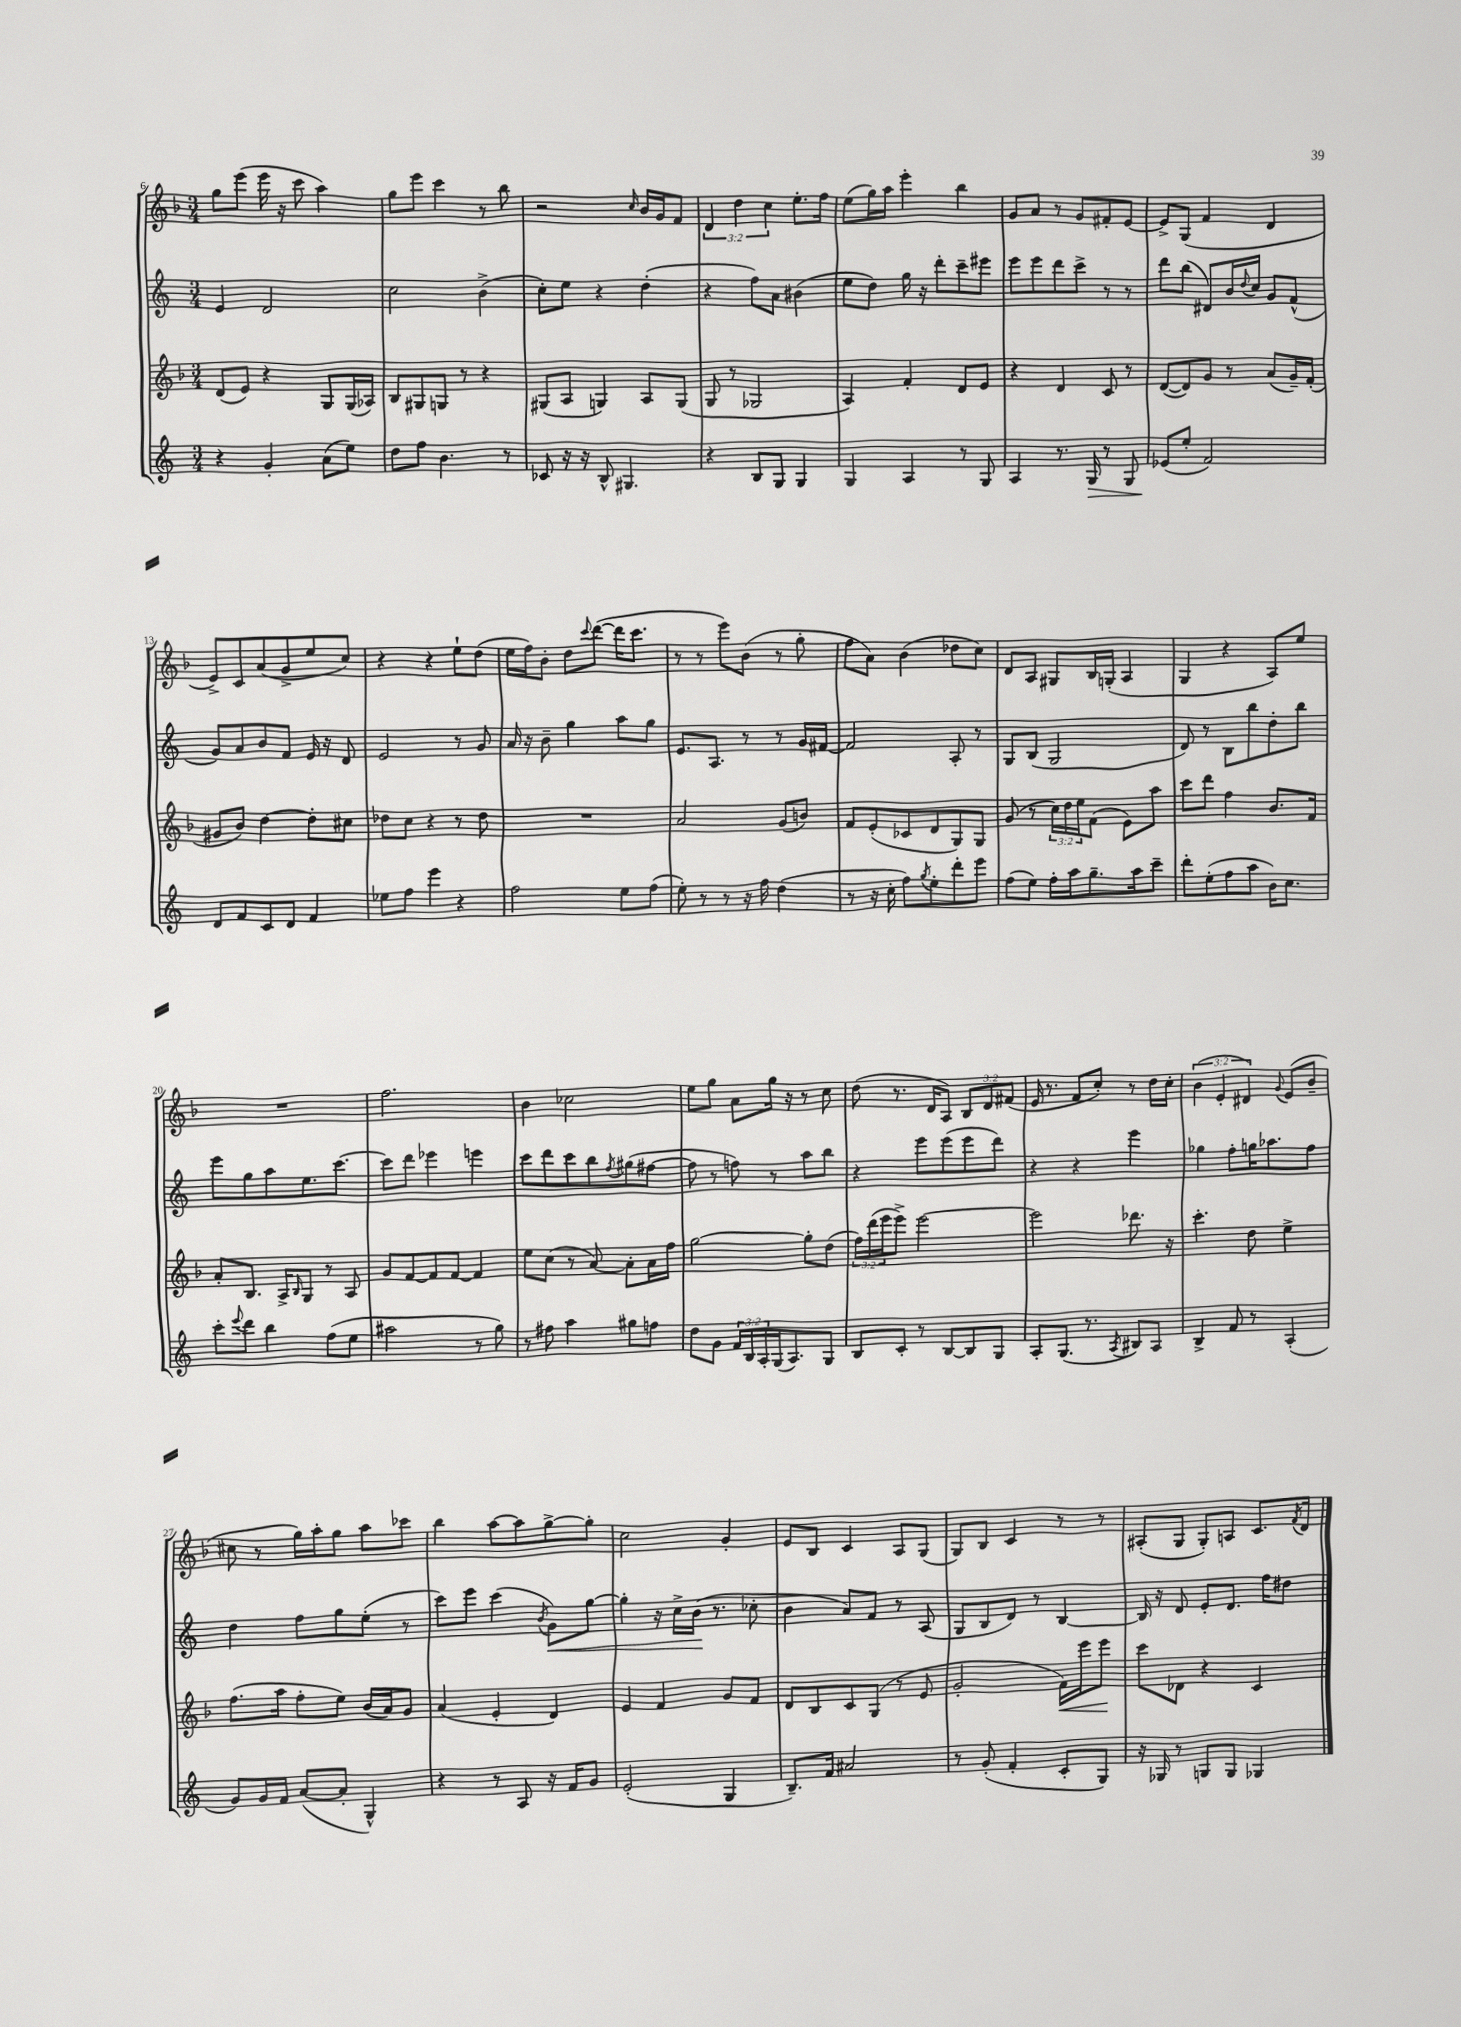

**kern	**kern	**kern	**kern
*staff4	*staff3	*staff2	*staff1
*clefG2	*clefG2	*clefG2	*clefG2
*k[]	*k[b-]	*k[]	*k[b-]
*M3/4	*M3/4	*M3/4	*M3/4
4r	(8d	4e	8gg
.	8e)	.	(8eee
4g'	4r	2d	16eee
.	.	.	16r
.	.	.	8ccc
(8a	8G	.	4aa)
8ee)	(16G	.	.
.	16A-)	.	.
=	=	=	=
8dd	8B-	2cc	8gg
8ff	8G#	.	8eee
4.b	8G	.	4ccc
.	8r	.	.
.	4r	(4b^	8r
8r	.	.	8bb-
=	=	=	=
8c-	(8G#	8cc')	2r
16r	8A	8ee	.
16r	.	.	.
8B^^	4G)	4r	.
4.G#	.	.	.
.	.	.	16qqcc
.	8A	(4dd'	16b-
.	.	.	16g
.	(8G	.	8f
=	=	=	=
4r	8G	4r	6d
.	8r	.	.
.	.	.	6dd
8B	2G-	8ff)	.
.	.	.	6cc
8G	.	8a	.
4G	.	(4b#	8.ee'
.	.	.	16ff
=	=	=	=
4G	4A)	8ee	(8ee
.	.	8dd)	16gg)
.	.	.	16aa
4A	4f'	16gg	4eee'
.	.	16r	.
.	.	8ddd'	.
8r	8d	8ccc~	4bb-
8G	8e	8eee#	.
=	=	=	=
4A	4r	8eee	8g
.	.	8eee	8a
8.r	4d	8ddd	8r
.	.	8ccc^	8g
16G	.	.	.
8r	8c	8r	8f#'
8G	8r	8r	[8e
=	=	=	=
(8e-	([8d	8ddd	8e^]
8ee'	8d])	(8bb	(8G
2f)	8g	8d#)	4f
.	8r	16b	.
.	.	8qqdd	.
.	.	16cc	.
.	(8a	8g	4d
.	16g~)	(8f^^	.
.	(16f'	.	.
=	=	=	=
8d	8g#	8g)	8e^)
8f	8b-)	8a	8c
8c	[4dd	8b	(8a
8d	.	8f	8g^
4f	8dd']	16e	8ee
.	.	16r	.
.	8cc#	8d	8cc)
=	=	=	=
8ee-	8dd-	2e	4r
8ff	8cc	.	.
4eee	4r	.	4r
4r	8r	8r	8ee`
.	8dd-	8g	(8dd
=	=	=	=
2ff	2.r	16a	16ee
.	.	16r	16ff)
.	.	8b~	8b-'
.	.	4gg	8dd
.	.	.	8qqccc
.	.	.	([8ddd
8ee	.	8aa	16ddd]
.	.	.	8.ccc
(8ff	.	8gg	.
=	=	=	=
8ee')	2a	8.e	8r
8r	.	.	8r
.	.	8.A	.
8r	.	.	8eee)
16r	.	8r	(8b-
16ff	.	.	.
(4dd	(8g	8r	8r
.	8b)	16g	8gg'
.	.	[16f#	.
=	=	=	=
8r	8f	2f#]	8ff
16r	(8e'	.	8a)
16cc'	.	.	.
8ff)	8c-	.	(4b-
8qgg	.	.	.
8ee'	8d	.	.
8ddd'	8G)	8A'	8dd-
8eee	8G	8r	8cc)
=	=	=	=
(8ff	(8g	8G	8d
8ee)	8r	(8B	8A
16ff'	24cc)	2G	8G#
.	24dd	.	.
16aa	.	.	.
.	24ee	.	.
8.gg~	(8f	.	16B-
.	.	.	(16G'
.	8e)	.	4A
16aa	.	.	.
8ccc~	8aa	.	.
=	=	=	=
8ddd'	8ccc	8d)	4G
(8ee'	8ddd	8r	.
8ff	4ff	8B	4r
8aa	.	8bb	.
16b)	8.b-	8dd'	8A)
8.cc	.	.	.
.	.	8bb	8ee
.	16f	.	.
=	=	=	=
8ccc'	8a'	8eee	2.r
8qqeee	.	.	.
8ddd	8.B-	8gg	.
4bb	.	8aa	.
.	16A^	.	.
.	16qqB-	.	.
.	8G	8.ee	.
(8ff	8r	.	.
.	.	[8.ccc	.
8ee	8A	.	.
=	=	=	=
2aa#	8g	8ccc]	2.ff
.	[8f	8ddd	.
.	8f]	4eee-	.
.	[8f	.	.
8r	4f]	4eee	.
8gg)	.	.	.
=	=	=	=
8r	8ee	8ccc	4b-
8ff#	(8cc	8ddd	.
4aa	8r	8ccc	2cc-
.	[8a)	8bb	.
.	.	8qff	.
8gg#	8a']	(8gg#	.
8ff	16a	[8ff#	.
.	16ff	.	.
=	=	=	=
8dd	[2gg	8ff#]	8ee
8g	.	8r	8gg
24f	.	8ff)	8a
24B	.	.	.
24A'	.	.	.
(16G	.	8r	16gg
8.A)	.	.	16r
.	8gg']	8aa	8r
8G	(8dd	8bb	8cc
=	=	=	=
8B	24ff)	4r	(8dd
.	(24ddd	.	.
.	24eee	.	.
8c'	8eee^)	.	8.r
8r	[2eee	8eee	.
.	.	.	16d
[8B	.	(8eee	8A)
8B]	.	8eee	12B-
.	.	.	12d
8G	.	8ddd)	.
.	.	.	(12f#
=	=	=	=
8A'	2eee]	4r	16e
.	.	.	8.r
(8.G	.	.	.
.	.	4r	8f
8.r	.	.	.
.	.	.	8cc')
8qA	.	.	.
8B#)	8.ddd-	4eee	8r
8A	.	.	16dd
.	16r	.	16cc'
=	=	=	=
4B^	4.ccc'	4gg-	(6b-
.	.	.	6e'
8f	.	8ff'	.
.	.	.	6d#)
8r	8dd	16gg	.
.	.	8.aa-	.
.	.	.	8qqg
(4A'	4ee^	.	(8e
.	.	8ff	8b-~
=	=	=	=
8g)	(8.ff	4dd	8cc#
16g	.	.	8r
16f	16aa	.	.
([8a	8ff'	8ff	16gg)
.	.	.	16aa'
8a']	8ee)	8gg	8gg
4G^^)	(16b-	(8ee'	8aa
.	16a)	.	.
.	8g	8r	8ccc-
=	=	=	=
4r	(4a	8ccc)	4bb-
.	.	8eee	.
8r	4e'	(4ccc	[8aa
8A	.	.	8aa]
.	.	8qb	.
16r	4d)	8g)	[8gg^
16f	.	.	.
8g	.	[8gg	8gg']
=	=	=	=
(2e'	4e	4gg']	2cc
.	4f	16r	.
.	.	16cc^	.
.	.	(16b	.
.	.	8.r	.
4G	8g	.	4g'
.	8f	8cc-'	.
=	=	=	=
8.B~)	8d	4b	8e
.	8B-	.	8B-
16f	.	.	.
2a#	8c	8a)	4c
.	(8G	8f	.
.	8r	8r	8A
.	8e	(8A	(8G
=	=	=	=
8r	2g'	8G	8G)
(8g'	.	8B	8B-
4f'	.	8d)	4c
.	.	8r	.
8c'	16f)	[4B	8r
.	16eee	.	.
8G)	8eee	.	8r
=	=	=	=
16r	8ccc	16B]	(8A#'
16G-	.	16r	.
8r	8d-	8d	8G
8G	4r	8e'	8G')
8G	.	8.d	8A
4G-	4c	.	8.c
.	.	16ff	.
.	.	8dd#	.
.	.	.	8qf
.	.	.	16d
==	==	==	==
*-	*-	*-	*-
